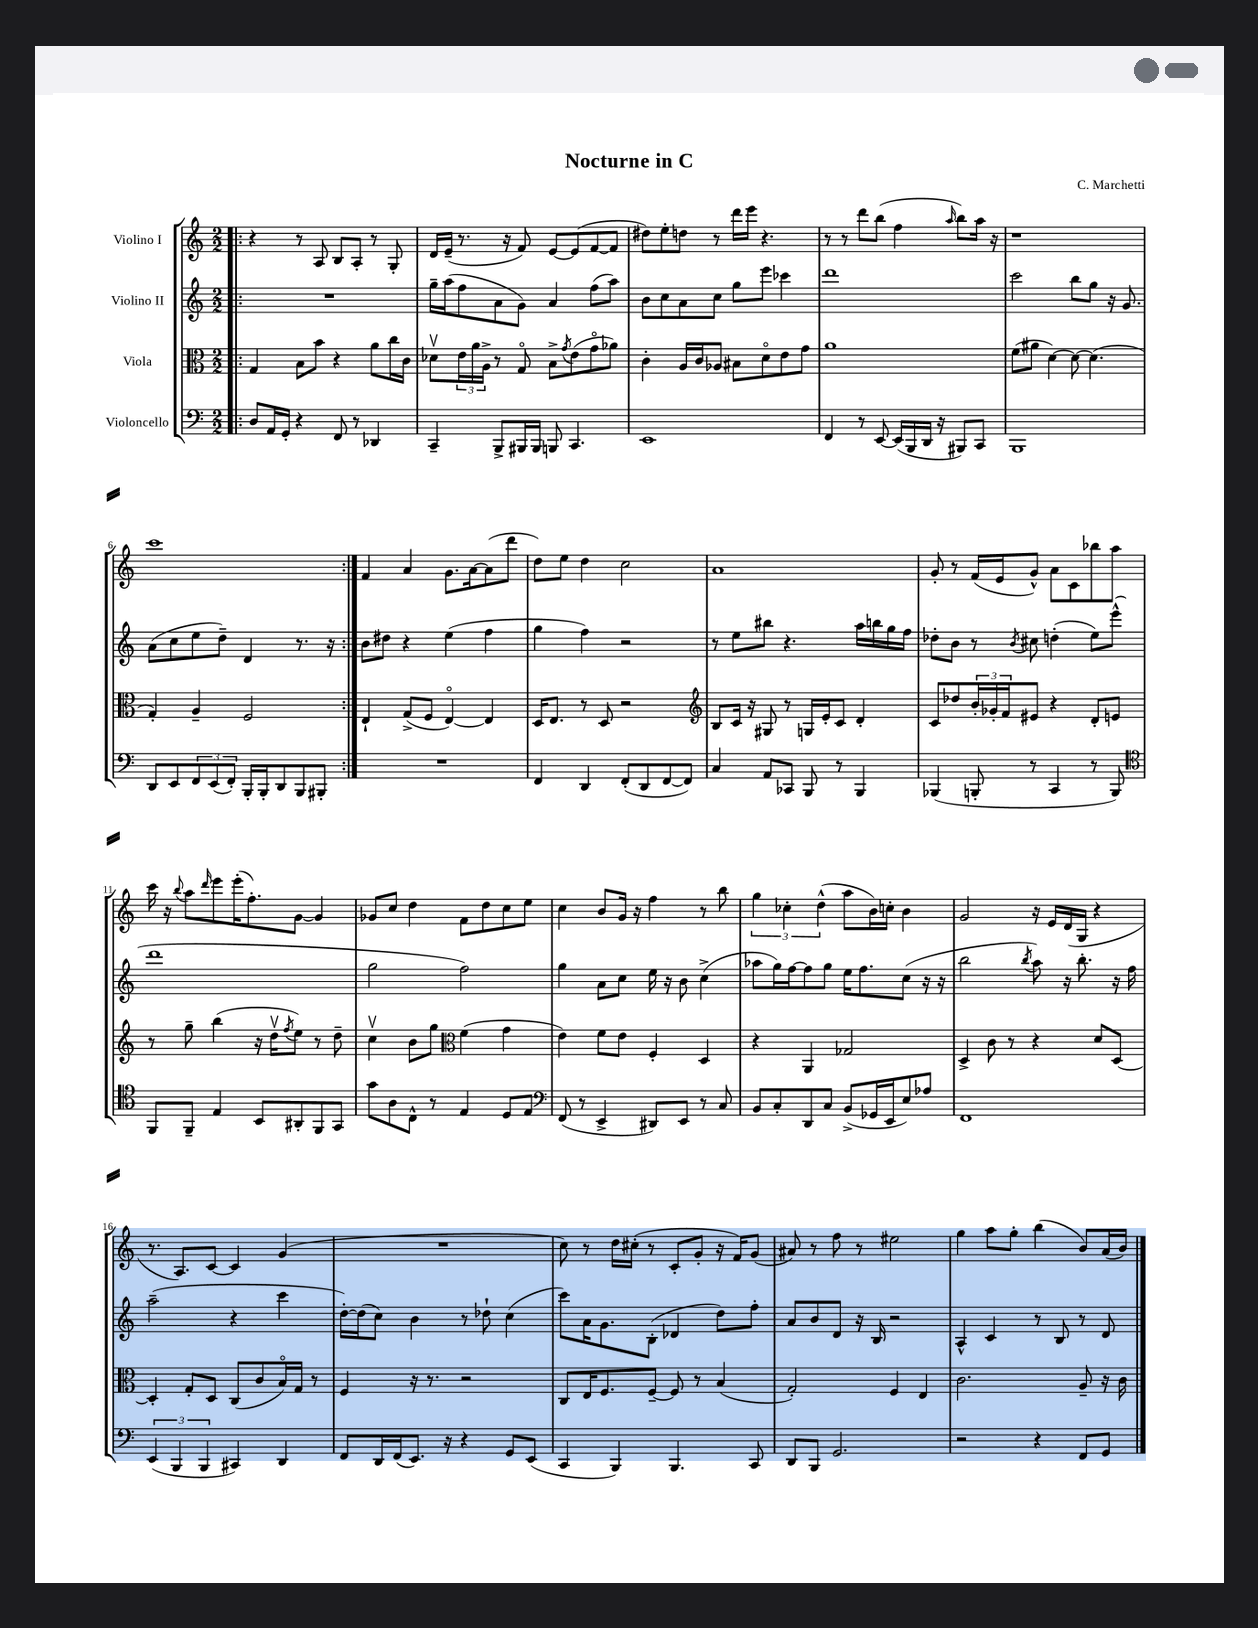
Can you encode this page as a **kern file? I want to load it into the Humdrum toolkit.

**kern	**kern	**kern	**kern
*part4	*part3	*part2	*part1
*staff4	*staff3	*staff2	*staff1
*I"Violoncello	*I"Viola	*I"Violino II	*I"Violino I
*clefF4	*clefC3	*clefG2	*clefG2
*k[]	*k[]	*k[]	*k[]
*M2/2	*M2/2	*M2/2	*M2/2
=1!|:	=1!|:	=1!|:	=1!|:
8D/L	4G/	1r	4r
16AA/L	.	.	.
16GG'/JJ	.	.	.
4r	8B\L	.	8r
.	8b\J	.	8A/
8FF/	4r	.	8B/L
8r	.	.	8A'/J
4DD-X/	8a\L	.	8r
.	16cc\L	.	8G'/
.	16c\JJ	.	.
=2	=2	=2	=2
4CC~/	8d-Xv\L	16gg~\LL	16d/LL
.	.	(16aa\J	(16e~/JJ
.	24e\L	8ff\	8.r
.	24a\	.	.
.	24A^\JJ	.	.
8BBB^/L	8r	8a\	.
.	.	.	16r
16BBB#X/L	8G/	8g\J)	8f/)
16BBB#/JJ	.	.	.
8BBBn/	8B^\L	4a/	[8e/L
.	8qg/	.	.
4.CC/	(8e\	.	(8e/]
.	8g\	(8ff\L	[8f/
.	8a-X\J)	8aa\J)	8f/J]
=3	=3	=3	=3
1EE	4c'\	8b\L	8dd#X\L)
.	.	8cc\	8ee'\
.	16A/LL	8a\	8ddn\J
.	16c/J	.	.
.	8A-X/J	8cc\J	8r
.	8B#X\L	8gg\L	16ddd\LL
.	.	.	16eee\JJ
.	8d\	8eee\J	4.r
.	8e\	4ccc-X\	.
.	8g\J	.	.
=4	=4	=4	=4
4FF/	1a	1ddd	8r
.	.	.	8r
8r	.	.	8ddd\L
[8EE/	.	.	(8bb\J
(16EE/LL]	.	.	4ff\
16BBB/	.	.	.
16DD/JJ	.	.	.
16r	.	.	.
.	.	.	16qqaa/
8BBB#X/L)	.	.	8bb\L)
8CC/J	.	.	16aa\Jk
.	.	.	16r
=5	=5	=5	=5
1BBB	(8f\L	2ccc\	1r
.	8a#X\J	.	.
.	[4d\)	.	.
.	8d\_	8bb\L	.
.	(4.d\]	8gg\J	.
.	.	16r	.
.	.	8.g/	.
!!LO:LB:g=z
=6	=6	=6	=6
8DD/L	4G'/)	(8a\L	1ccc
8EE/	.	8cc\	.
12FF/	4A~/	8ee\	.
(12EE/	.	.	.
.	.	8dd~\J)	.
12FF'/J)	.	.	.
16BBB'/LL	2F/	4d/	.
16BBB'/J	.	.	.
8DD/	.	.	.
8BBB/	.	8.r	.
8BBB#X'/J	.	.	.
.	.	16r	.
=7:|!	=7:|!	=7:|!	=7:|!
1r	4E`/	8b\L	4f/
.	.	8dd#X\J	.
.	(8G^/L	4r	4a/
.	8F/J	.	.
.	[4E/)	(4ee\	8.g\L
.	.	.	[16a\k
.	4E/]	4ff\	(8a\]
.	.	.	8ddd\J
=8	=8	=8	=8
4FF/	16D/KL	4gg\	8dd\L)
.	8.E/J	.	.
.	.	.	8ee\J
4DD/	8r	4ff\)	4dd\
.	8D/	.	.
(8FF'/L	2r	2r	2cc\
8DD/	.	.	.
[8FF/	.	.	.
8FF/J])	.	.	.
=9	=9	=9	=9
*	*clefG2	*	*
4C/	8B/L	8r	1a
.	16c/Jk	8ee\L	.
.	16r	.	.
8AA/L	8G#X/	8bb#X\J	.
8CC-X/J	8r	4.r	.
8BBB/	16Gn/LL	.	.
.	16e'/J	.	.
8r	8c/J	.	.
4BBB/	4d'/	16aa\LL	.
.	.	16bbn\	.
.	.	16gg\	.
.	.	16ff\JJ	.
=10	=10	=10	=10
(4BBB-X/	8c/L	8dd-X'\L	8g'/
.	8dd-X/	8b\J	8r
8BBBn'/	24b'/L	8r	(16f/LL
.	24g-X'/	.	.
.	.	.	16e/J
.	24f/J	.	.
.	.	8qb/	.
8r	8e#X/J	8cc#X\	8g^^/J)
4CC/	4r	(4ddn'\	8a\L
.	.	.	8c\
8r	8d'/L	8ee\L)	8bb-X\
8BBB/)	8en/J	(8eee^^\J	8aa\J
!!LO:LB:g=z
=11	=11	=11	=11
*clefC4	*	*	*
8FF/L	8r	1ddd	16ccc\
.	.	.	16r
.	.	.	8qqbb/
8FF~/J	8gg~\	.	8aa\L
.	.	.	16qqddd/
4E/	(4bb\	.	8eee\
.	.	.	(16eee'\K
.	.	.	8.ff'\)
8BB/L	16r	.	.
.	16ddv\KL	.	.
.	8qff/	.	.
8AA#X'/	8ee\J)	.	[8g\J
8FF/	8r	.	4g/]
8GG/J	8dd~\	.	.
=12	=12	=12	=12
8g\L	4ccv\	2gg\	8g-X/L
8A\	.	.	8cc/J
8C^^\J	8b\L	.	4dd\
8r	8gg\J	.	.
*	*clefC3	*	*
4E/	(4f\	2ff\)	8f\L
.	.	.	8dd\
8D/L	4g\	.	8cc\
8E/J	.	.	8ee\J
=13	=13	=13	=13
*clefF4	*	*	*
(8FF/	4e\)	4gg\	4cc\
8r	.	.	.
4EE^/	8f\L	8a\L	8b/L
.	8e\J	8cc\J	16g/Jk
.	.	.	16r
8DD#X/L)	4F'/	16ee\	4ff\
.	.	16r	.
8EE/J	.	8b\	.
8r	4D/	(4cc^\	8r
8C/	.	.	8bb\
=14	=14	=14	=14
8BB/L	4r	8aa-X\L	6gg\
8C'/	.	16gg\L)	.
.	.	.	6cc-X'\
.	.	[16ff\J	.
8DD/	4AA/	8ff\]	.
.	.	.	(6dd^^\
8C/J	.	8gg\J	.
(8BB^/L	2G-X/	16ee\KL	8aa\L
.	.	8.ff\	.
16GG-X/L	.	.	16b\L)
16EE/J	.	.	16ccn'\JJ
8E/)	.	(8cc\J	4b\
8A-X/J	.	16r	.
.	.	16r	.
=15	=15	=15	=15
1FF	4D^/	2bb\	2g/
.	8c\	.	.
.	8r	.	.
.	.	8qbb/	.
.	4r	8aa\)	16r
.	.	.	16e/LL
.	.	16r	(16d/
.	.	8.bb'\	16G/JJ
.	8d/L	.	4r
.	[8D/J	16r	.
.	.	16ff\	.
!!LO:LB:g=z
=16	=16	=16	=16
(6EE/	4D'/]	(2aa~\	8.r
6BBB/	.	.	.
.	.	.	8.A/L)
.	8G'/L	.	.
6BBB/	.	.	.
.	8D/J	.	[8c/J
4CC#X/)	(8C/L	4r	4c/]
.	8c/	.	.
4DD/	16B/L)	4ccc\	(4g/
.	16G/JJ	.	.
.	8r	.	.
=17	=17	=17	=17
8FF/L	4F/	[16dd'\LL)	1r
.	.	(16dd\J]	.
16DD/L	.	8cc\J)	.
(16FF/J	.	.	.
8.EE/J)	16r	4b\	.
.	8.r	.	.
16r	.	.	.
4r	2r	8r	.
.	.	8dd-X`\	.
8GG/L	.	(4cc\	.
(8EE/J	.	.	.
=18	=18	=18	=18
4CC/	8C/L	8ccc\L)	8cc\)
.	16E/K	16a\K	8r
.	8.F/	8.g\	.
4BBB/)	.	.	16dd\LL
.	.	.	(16cc#X'\JJ
.	[8F~/J	(8B'\J	8r
4.BBB/	8F/]	4d-X/	8c'/L
.	8r	.	8g'/J
.	(4B/	8dd\L)	16r
.	.	.	16f/KL)
8CC/	.	8ff'\J	(8g/J
=19	=19	=19	=19
8DD/L	2G'/)	8a/L	8a#X/)
8BBB/J	.	8b/	8r
2.GG/	.	8d/J	8ff\
.	.	16r	8r
.	.	16B/	.
.	4F/	2r	2ee#X\
.	4E/	.	.
=20	=20	=20	=20
2r	2.c\	4A^^/	4gg\
.	.	4c/	8aa\L
.	.	.	8gg'\J
4r	.	8r	(4bb\
.	.	8B/	.
8FF/L	8A~/	8r	8b/L)
8GG/J	16r	8d/	(16a/L
.	16c\	.	16b/JJ)
==	==	==	==
*-	*-	*-	*-
